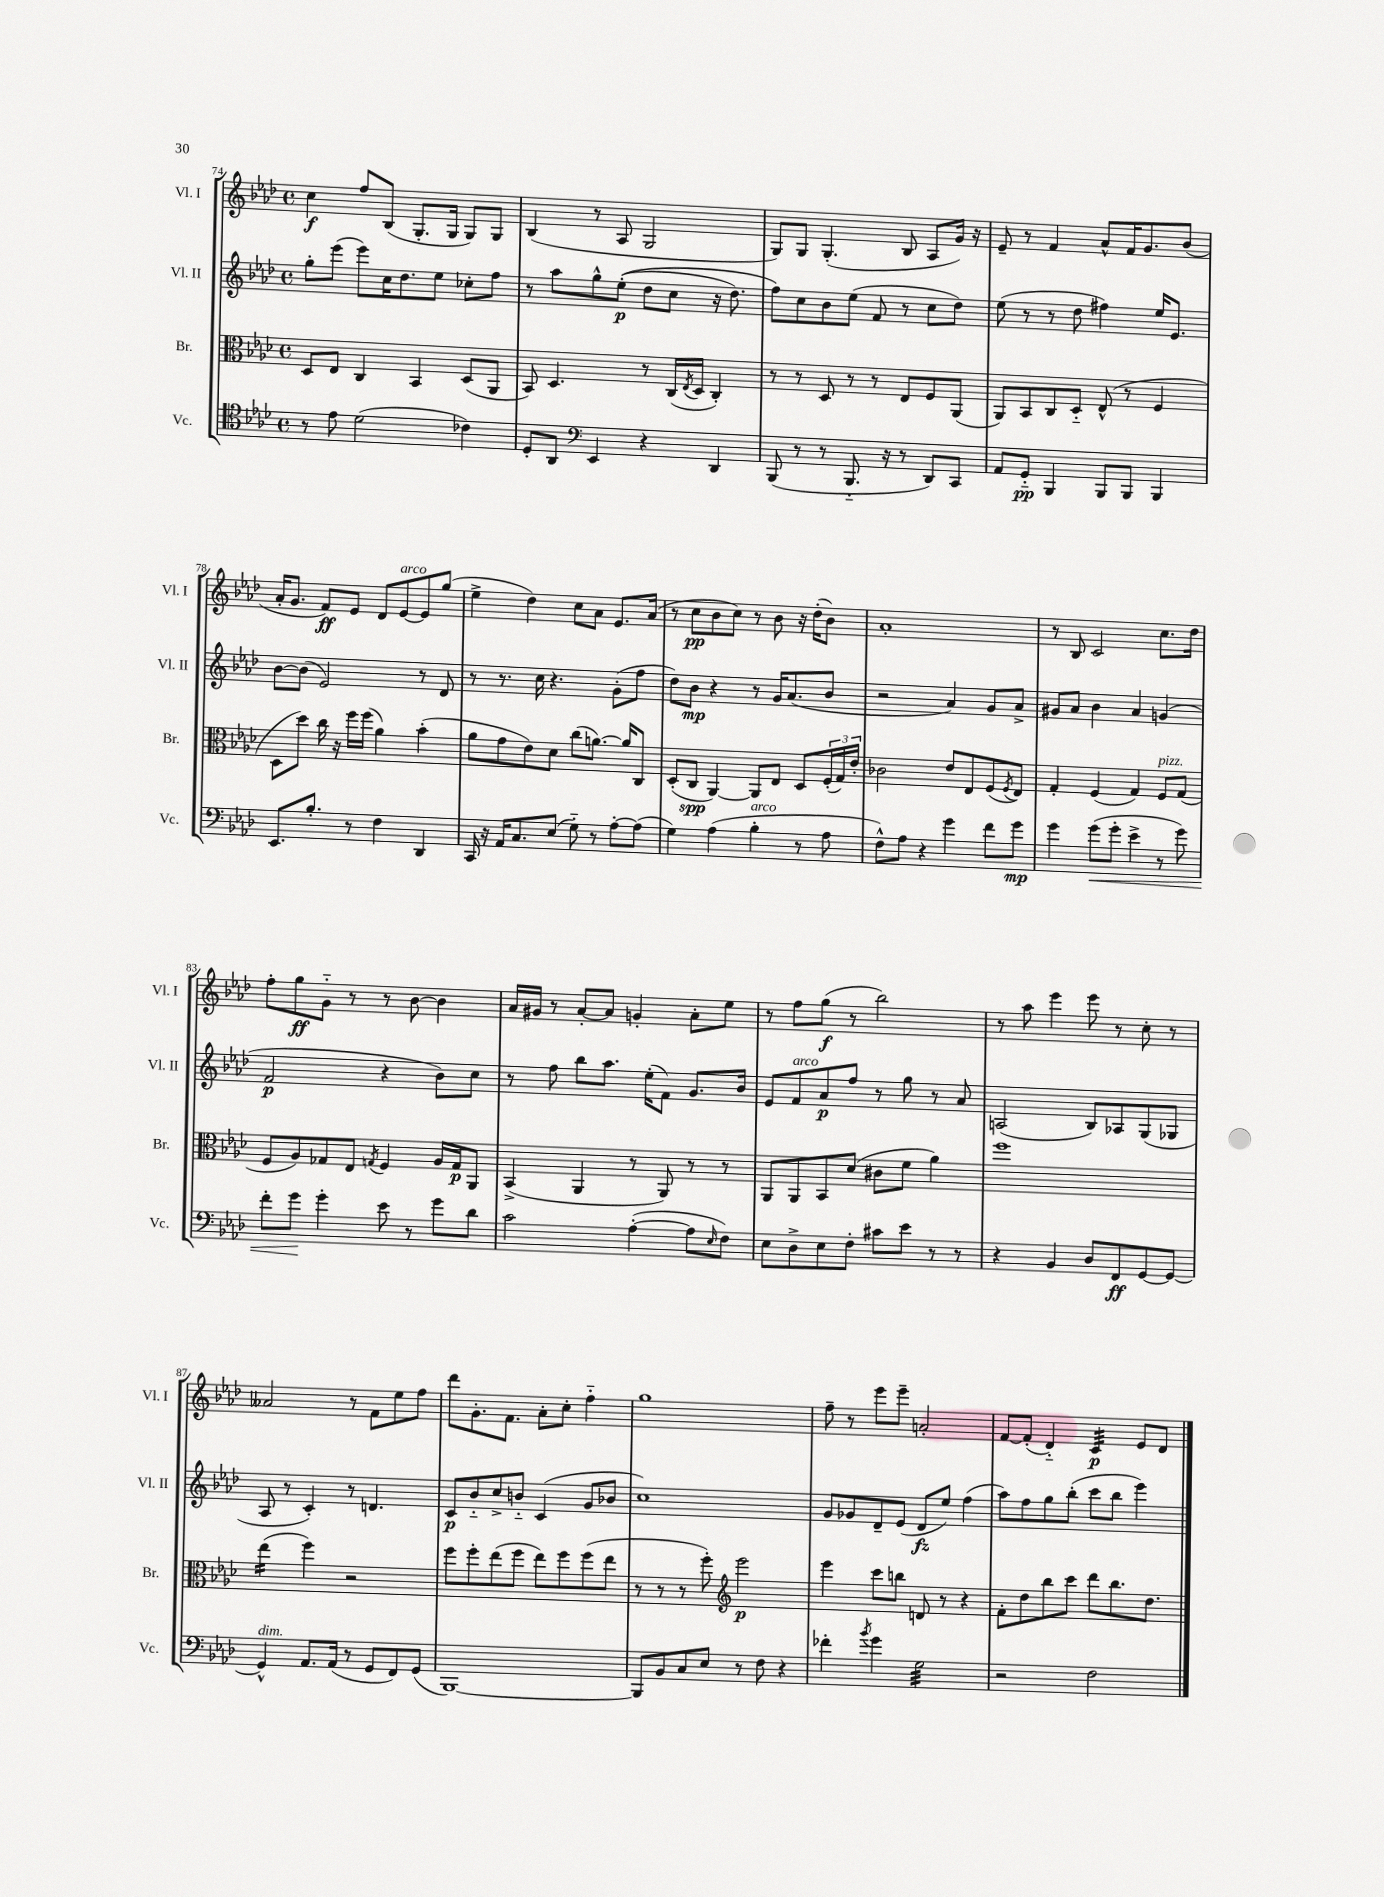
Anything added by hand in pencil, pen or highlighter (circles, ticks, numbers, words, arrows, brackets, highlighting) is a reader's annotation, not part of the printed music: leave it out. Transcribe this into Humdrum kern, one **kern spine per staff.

**kern	**kern	**kern	**kern
*staff4	*staff3	*staff2	*staff1
*clefC4	*clefC3	*clefG2	*clefG2
*k[b-e-a-d-]	*k[b-e-a-d-]	*k[b-e-a-d-]	*k[b-e-a-d-]
*M4/4	*M4/4	*M4/4	*M4/4
*met(c)	*met(c)	*met(c)	*met(c)
8r	8D-/L	8gg'\L	4cc\
8e-\	8E-/J	(8eee-\J	.
(2d-\	4C/	8eee-\L)	8ff/L
.	.	16cc\K	(8B-/J
.	.	8.dd-\	.
.	4BB-/	.	8.G'/L
.	.	8ee-\J	.
.	.	.	16G/Jk
4c-\)	(8D-/L	8cc-'\L	8G/L)
.	8AA-/J	8ff\J	8G/J
=	=	=	=
8D-'/L	8BB-/)	8r	(4B-/
8AA-/J	4.D-/	8aa-\L	.
*clefF4	*	*	*
4EE-/	.	8gg^^\	8r
.	.	&((8ee-'\J	8A-/
4r	8r	8dd-\L	2G/
.	(16C/LL	8cc\J	.
.	8qE-/	.	.
.	16D-/JJ	.	.
4DD-/	4C'/)	16r	.
.	.	8.dd-\)	.
=	=	=	=
(8BBB-/	8r	8ff\L&)	8G/L)
8r	8r	8cc\	8G/J
8r	8D-/	8b-\	(4.G'/
8.BBB-'~/	8r	(8ee-\J	.
.	8r	8f/	.
16r	.	.	.
8r	8E-/L	8r	8B-/
8DD-/L)	8F/	8cc\L	8A-/L
8CC/J	(8AA-/J	8dd-\J)	16g/Jk)
.	.	.	16r
=	=	=	=
8AA-/L	8AA-/L)	(8ee-\	8e-~/
8GG'~/J	8BB-/	8r	8r
4BBB-/	8C/	8r	4f/
.	8D-'~/J	8dd-\	.
8BBB-/L	(8E-^^/	4ff#\)	8a-^^/L
8BBB-/J	8r	.	16f/K
.	.	.	8.g/
4BBB-/	4F/	16ee-/LK	.
.	.	8.e-/J	.
.	.	.	(8b-/J
=	=	=	=
8.EE-/L	8D-\L	[8b-\L	16a-'/LK
.	.	.	8.g/J
.	8dd-\J)	(8b-\]J	.
8.B-'/J	.	.	.
.	16cc\	2e-/)	8f/L)
.	16r	.	.
8r	16ff\LL	.	8e-/J
.	(16ff\JJ	.	.
4F\	4a-\)	.	8d-/L
.	.	.	[8e-/
4DD-/	(4b-'\	8r	8e-/]
.	.	8d-/	(8gg/J
=	=	=	=
16CC/	8a-\L	8r	4ee-^\
16r	.	.	.
16AA-/LK	8g\	8.r	.
8.C/	.	.	.
.	8e-\)	.	4dd-\)
.	.	16cc\	.
(8E-/J	8d-\J	4.r	.
8G'~\)	(8cc\L	.	8cc\L
8r	[8.a\J)	.	8a-\J
[8A-'\L	.	(8g'\L	8.e-/L
.	16a/]LK	.	.
(8A-\]J	8C/J	8ff\J	.
.	.	.	(16a-/Jk
=	=	=	=
4G\)	(8D-'/L	8dd-\L)	8r
.	8C/J	8b-\J	8cc\L
(4A-\	[4AA-/)	4r	8b-\
.	.	.	8cc\J)
4B-'\	8AA-/]L	8r	8r
.	8E-/J	16g/LK	8b-\
.	.	(8.a-/	.
8r	8D-/L	.	16r
.	.	.	(16dd-'\LK
8A-\	(24F'/L	8b-/J	8b-\J)
.	24G/)	.	.
.	24e-'/JJ	.	.
=	=	=	=
8F^^\L)	2c-\	2r	1a-'
8A-\J	.	.	.
4r	.	.	.
4g\	8e-/L	4a-/)	.
.	8E-/	.	.
8f\L	(8F/	8g/L	.
.	8qF/	.	.
8g\J	8E-/J)	8a-^/J	.
=	=	=	=
4g\	4G'/	8g#/L	8r
.	.	8a-/J	8B-/
(8g\L	(4F/	4b-\	2c/
8g'\J	.	.	.
4e-^\	4G/)	4a-/	.
8r	8F/L	(4g/	8.cc\L
8g\)	(8G/J	.	.
.	.	.	16dd-\Jk
=	=	=	=
8f'\L	8F/L	2f/	8ff'\L
8g\J	8A-/)	.	8gg\
4g'\	8G-/	.	8g'~\J
.	8E-/J	.	8r
.	8qG/	.	.
8e-\	4F/	4r	8r
8r	.	.	[8b-\
8g\L	16A-/LL	8b-\L)	4b-\]
.	16G/J	.	.
8d-\J	8AA-/J	8cc\J	.
=	=	=	=
2c\	(4BB-^/	8r	16a-/LL
.	.	.	16g#/JJ
.	.	8ff\	8r
.	4AA-/	8bb-\L	[8a-'/L
.	.	8.aa-\J	8a-/]J
([4A-'\	8r	.	4g'/
.	.	(16ee-'\LK	.
.	8AA-/)	8f\J)	.
8A-\]L	8r	8.g/L	8a-'\L
16qqE-/	.	.	.
8F\J)	8r	.	8ee-\J
.	.	16b-/Jk	.
=	=	=	=
8E-\L	8AA-/L	8e-/L	8r
8D-^\	8AA-/	8f/	8ff\L
8E-\	8BB-/	8a-/	(8gg\J
8F'\J	(8d-/J	8ff/J	8r
8c#\L	8c#\L	8r	2bb-\)
8e-\J	8f\J	8gg\	.
8r	4a-\)	8r	.
8r	.	8a-/	.
=	=	=	=
4r	1ff	(2A/	8r
.	.	.	8aa-\
4BB-/	.	.	4eee-\
8D-/L	.	8B-/L)	8eee-\
8FF/	.	8A-/	8r
[8GG/	.	(8G/	8cc'\
8GG/_J	.	8G-/J	8r
=	=	=	=
4GG^^/]	(4ee-\	8A-/	2a--/
.	.	8r	.
8.AA-/L	4ff\)	4c'/)	.
(16AA-/Jk	.	.	.
8r	2r	8r	8r
8GG/L	.	4.d/	8f\L
8FF/)	.	.	8ee-\
(8GG/J	.	.	8ff\J
=	=	=	=
[1BBB-)	8ff\L	8c/L	8ddd-\L
.	8ff'\	8b-'~/	8.g'\
.	(8ee-\	8cc^/	.
.	.	.	8.f\J
.	8ff\J	8b'~/J	.
.	8ee-\L)	(4c/	8a-'\L
.	8ff\	.	8cc'\J
.	(8ff\	8g/L	4ff'~\
.	8ee-\J	8b-/J	.
=	=	=	=
8BBB-/]L	8r	1cc)	1gg
8BB-/	8r	.	.
8C/	8r	.	.
8E-/J	8ff'\)	.	.
*	*clefG2	*	*
8r	2eee-\	.	.
8F\	.	.	.
4r	.	.	.
=	=	=	=
4f-'\	4eee-\	8g/L	8ff~\
.	.	8g-/	8r
8qb-/	.	.	.
4g\	8ccc\L	8d-~/	8eee-\L
.	8bb\J	(8e-/J	8eee-~\J
2G\	8d/	8d-/L	2a'/
.	8r	8ee-/J)	.
.	4r	(4ff\	.
=	=	=	=
2r	8f'\L	8aa-\L)	[8f/L
.	8dd-\	8ff\	(8f'/]J
.	8bb-\	8gg\	4d-'~/)
.	8ccc\J	(8bb-'\J	.
2F\	8ddd-\L	8ccc\L	4c/
.	8.bb-\	8bb-\J	.
.	.	4eee-\)	8e-/L
.	8.dd-\J	.	.
.	.	.	8d-/J
==	==	==	==
*-	*-	*-	*-
